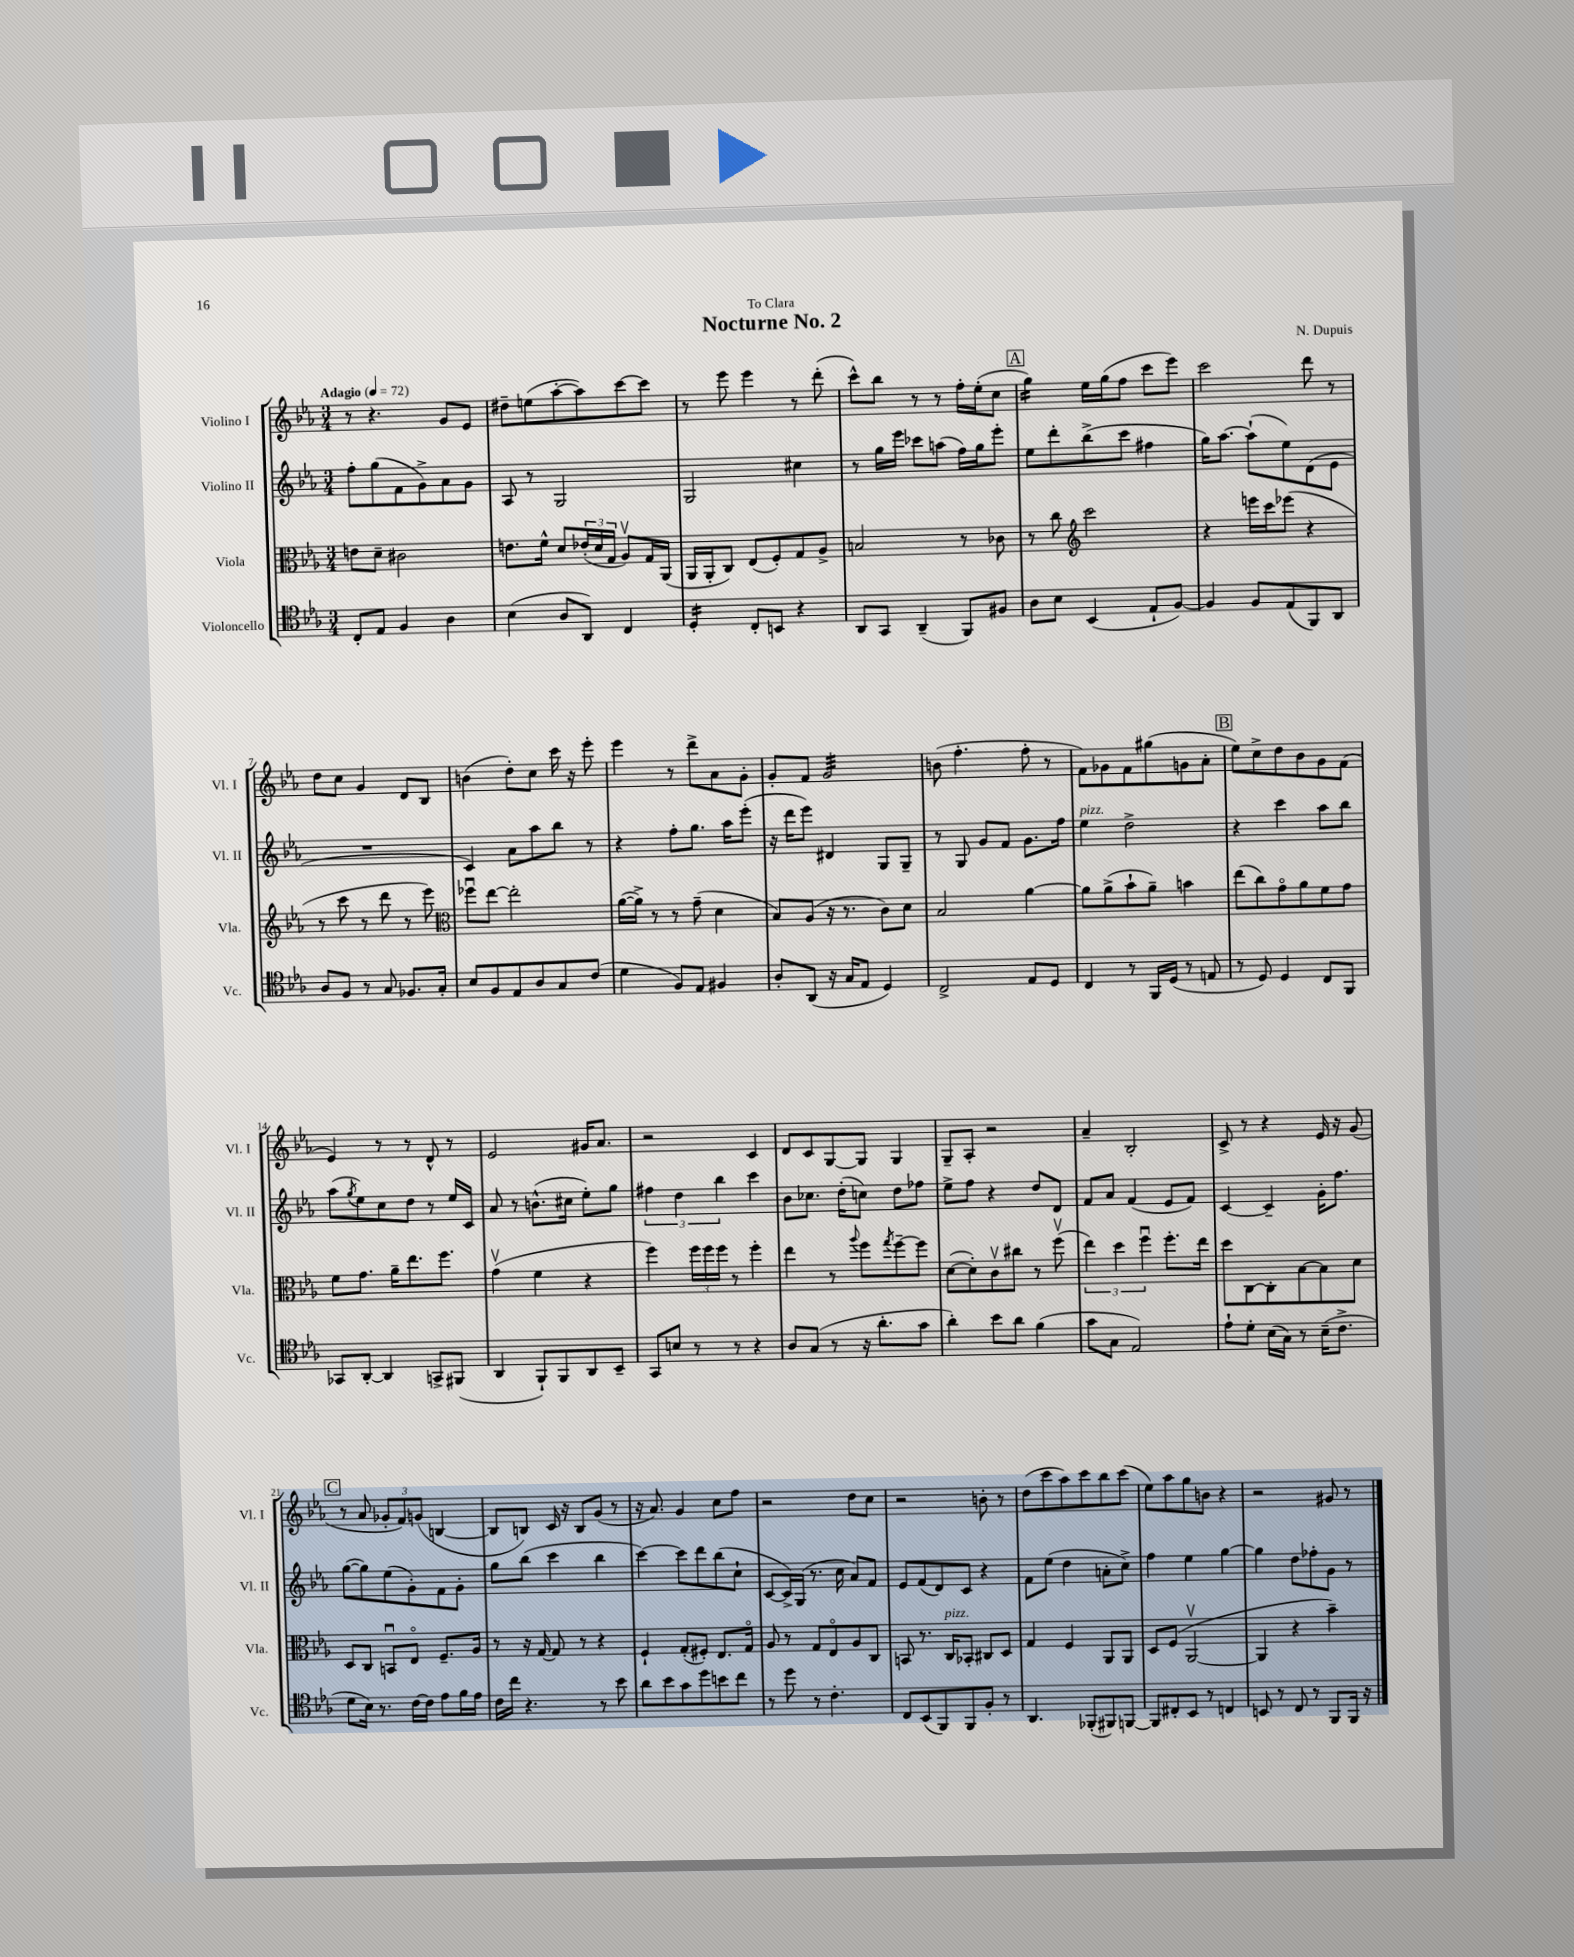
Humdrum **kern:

**kern	**kern	**kern	**kern
*staff4	*staff3	*staff2	*staff1
*clefC4	*clefC3	*clefG2	*clefG2
*k[b-e-a-]	*k[b-e-a-]	*k[b-e-a-]	*k[b-e-a-]
*M3/4	*M3/4	*M3/4	*M3/4
*MM72	*MM72	*MM72	*MM72
8C'/L	8e\L	8ff'\L	8r
8E-/J	8d~\J	(8gg\	4.r
4F/	2c#\	8f\	.
.	.	8g^\)	.
4A-\	.	8a-\	8g/L
.	.	8g\J	8e-/J
=	=	=	=
(4B-\	8.e\L	8A-/	8dd#~\L
.	.	8r	(8ee\
.	16f^^\Jk	.	.
8A-/L	8d/L	2G/	[8aa-'\
8AA-/J)	(24e-'/L	.	8aa-\])
.	24d/	.	.
.	24G/JJ	.	.
4C/	8A-v/L)	.	[8ccc\
.	16G/L	.	8ccc\]J
.	(16AA-/JJ	.	.
=	=	=	=
4D'/	16AA-/LL	2G/	8r
.	16AA-'/J	.	.
.	8C/J)	.	8eee-\
8C'/L	(8E-/L	.	4eee-\
8BB/J	8F'/)	.	.
4r	8G/	4cc#\	8r
.	8A-^/J	.	(8ddd'\
=	=	=	=
8AA-/L	2B/	8r	8ccc^^\L)
8GG/J	.	16gg\LL	8bb-\J
.	.	16eee-\JJ	.
(4AA-~/	.	8ccc-\L	8r
.	.	(8aa\J	8r
8FF/L)	8r	16ff\LL)	16ff'\LL
.	.	16gg\J	(16ee-'\J
8F#/J	8c-\	8eee-'\J	8cc\J
=	=	=	=
8A-\L	8r	8ee-\L	4gg\)
8B-\J	8cc\	8ddd'\	.
*	*clefG2	*	*
(4BB-/	2ccc\	(8bb-^\	16ee-\LL
.	.	.	(16gg\J
.	.	8ccc\J	8ff\J
8E-`/L	.	4ff#\	8ccc\L
[8F/J)	.	.	8eee-\J)
=	=	=	=
4F/]	4r	16gg\LK)	2ccc\
.	.	[8.aa-\J	.
8F/L	16eee\LL	(8aa-`\]L	.
.	16ccc\J	.	.
(8E-/	(8eee-\J	8ee-\)	.
8FF/)	4r	(8d\	8ddd\
8AA-/J	.	8e-\J	8r
=	=	=	=
8A-/L	8r	2.r	8dd\L
8F/J	8ccc\	.	8cc\J
8r	8r	.	4g/
8G/	8ddd\	.	.
8.F-/L	8r	.	8d/L
.	8eee-\)	.	8B-/J
16G'/Jk	.	.	.
=	=	=	=
*	*clefC3	*	*
8B-/L	8ff-u\L	4c/)	(4b\
8F/	[8ee-\J	.	.
8E-/	2ee-'\]	8a-\L	8dd'\L)
8A-/	.	8aa-\	8cc\J
8G/	.	8bb-\J	16ccc\
.	.	.	16r
(8c/J	.	8r	8eee-'\
=	=	=	=
4d\	([16a-\LL	4r	4eee-\
.	16a-^\]JJ)	.	.
.	8r	.	.
8F/L)	8r	8ff'\L	8r
8E-/J	(8g~\	8.gg\J	8ddd^\L
4F#/	4d\	.	8a-\
.	.	16aa-\LK	.
.	.	(8eee-'\J	8g'\J
=	=	=	=
8A-'/L	8B-/L)	16r	8g'/L
.	.	16ddd\LK	.
(8AA-/J	(8A-/J	8eee-\J)	8f/J
16r	16r	4d#/	2g/
16G/LK	8.r	.	.
8E-/J	.	.	.
4D/)	8c\L)	8G/L	.
.	8d\J	8G~/J	.
=	=	=	=
2C^/	2B-/	8r	(8b\
.	.	8G/	4.ff'\
.	.	8g/L	.
.	.	8f/J	.
8E-/L	[4a-\	8.g\L	8ff'\
8D/J	.	.	8r
.	.	16ff\Jk	.
=	=	=	=
4C/	8a-\]L	4ee-\	8f\L)
.	(8a-^\	.	8g-\
8r	8b-`\	2dd^\	8f\
16FF/LL	8a-~\J)	.	(8gg#\
(16D/JJ	.	.	.
8r	4b\	.	8g\
8E/	.	.	8a-'\J
=	=	=	=
8r	(8ee-\L	4r	8ee-\L)
8D/)	8cc\)	.	8cc^\
4D/	8go\	4ccc\	8dd\
.	8a-\	.	8b-\
8C/L	8f\	8aa-\L	8g\
8FF/J	8g\J	8bb-\J	(8f\J
=	=	=	=
8GG-/L	8f\L	(8aa-\L	4e-/)
.	.	8qgg/	.
[8AA-'/J	8.g\J	8ee-\)	.
4AA-/]	.	8cc\	8r
.	16a-~\LK	.	.
.	8.ee-\	8dd\J	8r
8GG^/L	.	8r	8d^^/
.	8.ff\J	.	.
(8FF#/J	.	16ee-/LL	8r
.	.	16c/JJ	.
=	=	=	=
4AA-/	(4gv\	8a-/	2e-/
.	.	8r	.
8FF`/L)	4f\	(8.b^^\L	.
8FF/	.	.	.
.	.	16cc#\Jk	.
8AA-/	4r	8ee-'\L)	16g#/LK
.	.	.	8.a-/J
8BB-~/J	.	8gg\J	.
=	=	=	=
8GG/L	4ff\)	6ff#\	2r
8B/J	.	.	.
.	.	6dd\	.
8r	24ff\LL	.	.
.	24ff\	.	.
.	24ff\JJ	6bb-\	.
8r	8r	.	.
4r	4ff'\	4ccc\	4c/
=	=	=	=
8A-/L	4ee-\	8b-\L	8d/L
(8G/J	.	8.cc-\J	8c/
8r	8r	.	[8G/
.	.	(16dd'\LK	.
.	8qqaa-/	.	.
16r	8ff\L	8cc\J)	8G/]J
8.a-'\L	.	.	.
.	8qgg/	.	.
.	[8ff~\	8dd\L	4G/
8g\J	8ff\]J	8ff-\J	.
=	=	=	=
4a-'\)	([8d\L	8ee-^\L	8G~/L
.	8d'\])	8ff\J	8A-'/J
8b-\L	8cv\	4r	2r
8a-\J	8cc#\J	.	.
(4f\	8r	8dd/L	.
.	(8ffv\	8d/J	.
=	=	=	=
8g\L	6ee-\)	8f/L	4a-~/
8G\J	.	8a-/J	.
.	6dd\	.	.
2E-/)	.	(4f/	2B-'/
.	6ffu\	.	.
.	8.ff'\L	8e-/L	.
.	.	8f/J)	.
.	16ee-\Jk	.	.
=	=	=	=
8e-`\L	8dd\L	[4c/	8c^/
8d'\J	[8C\	.	8r
(16B-\LL	8C'\]	4c~/]	4r
16G\JJ)	.	.	.
8r	[8B-\	.	.
(16B-~\LK	8B-\]	16g'\LK	16e-/
8.c^\J	.	8.ff\J	16r
.	8d\J	.	(8g/
=	=	=	=
8d\L	8D/L	([8gg\L	8r
16B-\Jk)	8C/J	8gg\])	8a-/
8.r	.	.	.
.	8BBu/L	(8ee-\	12g-'/L
.	.	.	12f/)
[16c\LL	8E-o/J	8g'\)	.
.	.	.	(12g/J
16c\]JJ	.	.	.
8e-\L	8.F~/L	8f\	[4B/
16f\L	.	8g'\J	.
16e-\JJ	16A-/Jk	.	.
=	=	=	=
16c\LL	8r	8gg\L	8B/]L
16cc\JJ	.	.	.
4.r	16r	(8bb-\J	8B/J)
.	[16G/	.	.
.	8G/]	4ccc\	16c/
.	.	.	16r
.	8r	.	8B/L
8r	4r	4bb-\	(8g/J
8b-\	.	.	8r
=	=	=	=
8a-\L	4F`/	[4ccc\)	16r
.	.	.	8.a-/)
8b-\	.	.	.
8g\	(8G'/L	8ccc\]L	4g/
8dd\	8F#'/J)	8ddd\	.
8b\	8.E-/L	(8bb-\	8cc\L
8cc\J	.	8cc`\J	8ff\J
.	16Go/Jk	.	.
=	=	=	=
8r	8A-/	[8c/L	2r
8dd\	8r	16c^/]L)	.
.	.	(16G/JJ	.
8r	8G/L	8.r	.
4.c'\	8E-o/	.	.
.	.	16cc\	.
.	8A-/	8a-/L)	8dd\L
.	8C/J	8f/J	8cc\J
=	=	=	=
8C/L	8BB/	8e-/L	2r
(8BB-/	8.r	(8f/	.
8FF/)	.	8d/)	.
.	16C/LK	.	.
8FF/	8BB-'/J	8c/J	.
8F'/J	8C#/L	4r	8b'\
8r	8D/J	.	8r
=	=	=	=
4.AA-/	4G/	8f\L	(8dd\L
.	.	(8ee-\J	8ccc\
.	4F/	4dd\	8aa-\)
(8FF-'/L	.	.	8ccc\
8FF#/)	8AA-/L	8a'\L	8bb-\
[8FF/J	8AA-/J	8cc^\J)	(8ccc\J
=	=	=	=
8FF/]L	8D/L	4ff\	8ee-\L)
8C#'/	(8F/J	.	8aa-\
8BB-/J	[2AA-v/	4ee-\	8gg\
8r	.	.	8b\J
4C/	.	[4gg\	4r
=	=	=	=
8BB/	4AA-/]	4gg\]	2r
8r	.	.	.
8C/	4r	8dd\L	.
8r	.	8ff-'\	.
8FF/L	4b-~\)	8g\J	8g#/
16FF/Jk	.	8r	8r
16r	.	.	.
==	==	==	==
*-	*-	*-	*-
